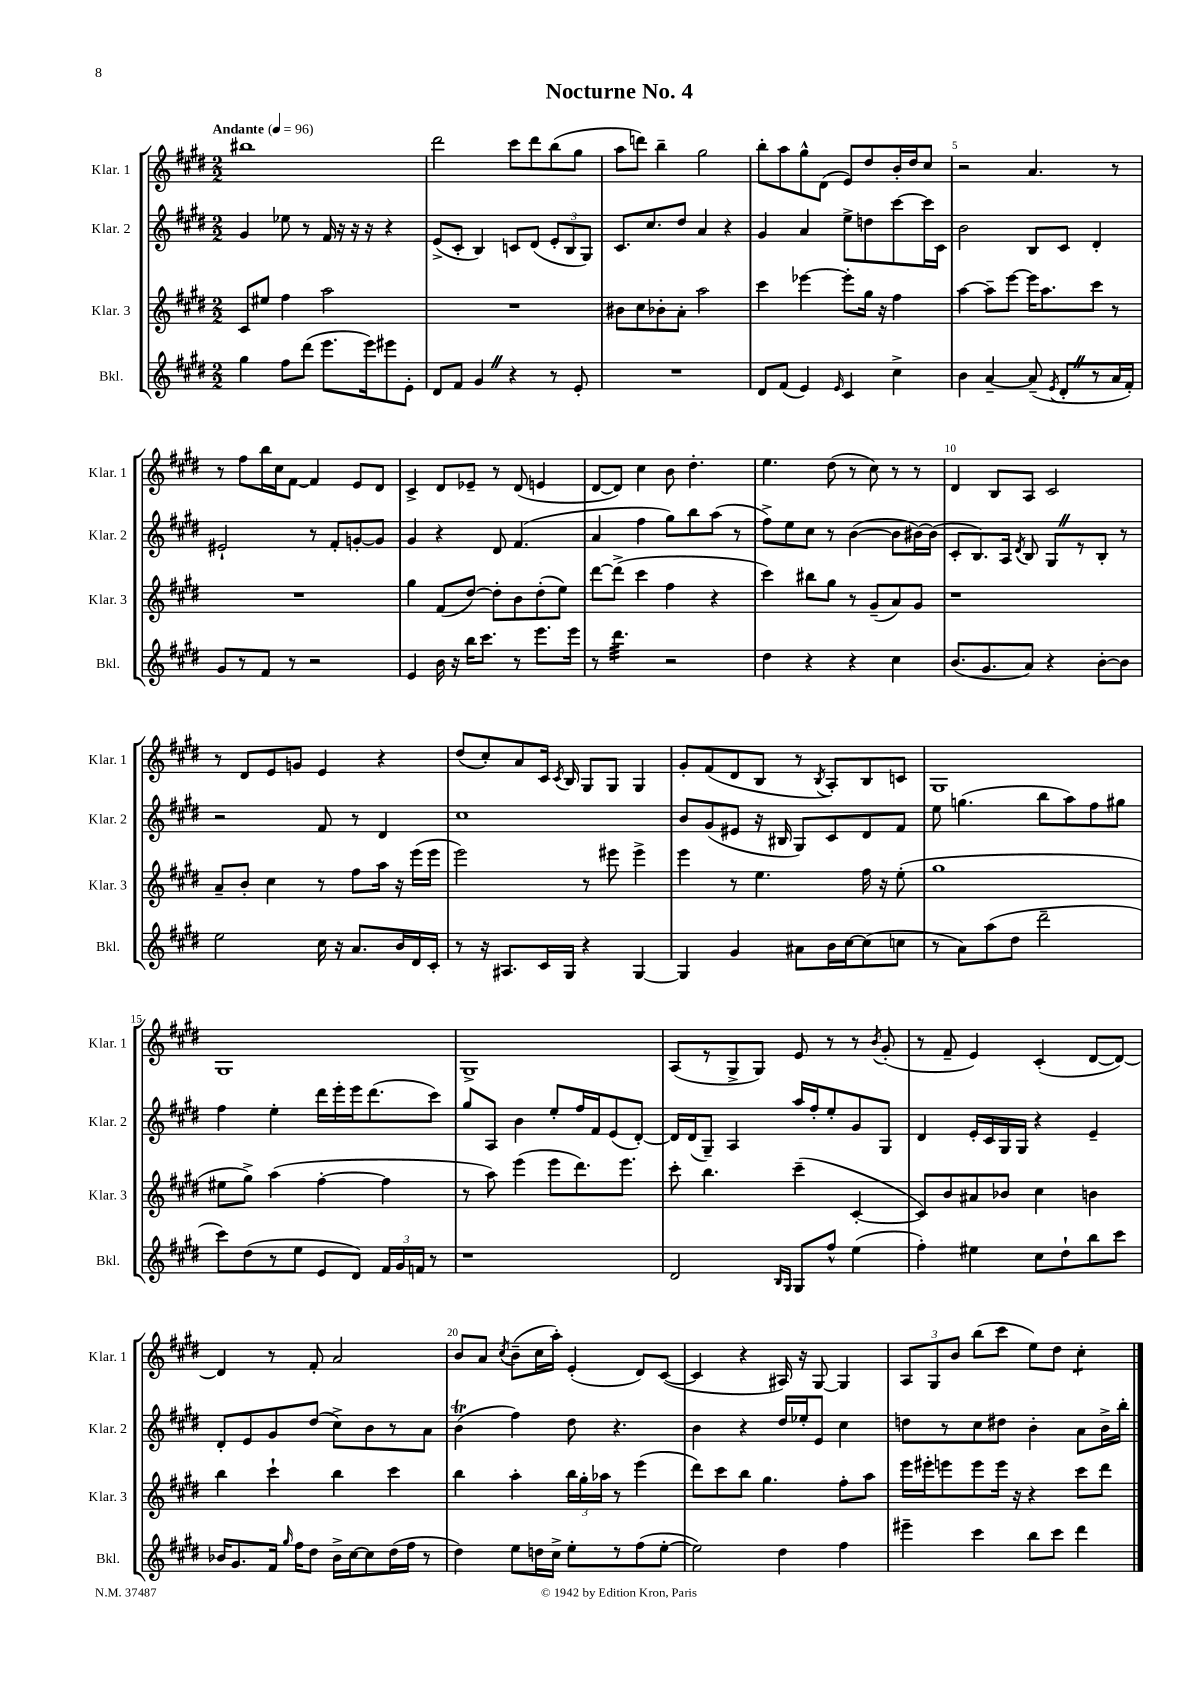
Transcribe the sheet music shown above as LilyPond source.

\header { title = "Nocturne No. 4" }
<<
\new StaffGroup <<
\new Staff = "s0" \with { instrumentName = "Klar. 1" shortInstrumentName = "Klar. 1" } {
    \clef treble \key e \major \numericTimeSignature \time 2/2 \tempo "Andante" 4 = 96
    \autoBeamOff bis''1 |
    dis'''2 cis'''8[ dis'''8 b''8( gis''8] |
    a''8[ d'''8]) b''4-- gis''2 |
    b''8[-. a''8 gis''8-^ dis'8]( e'8[) dis''8 b'16-. dis''16 cis''8] |
    r2 a'4. r8 |
    r8 fis''8[ b''16 cis''16 fis'8]~ fis'4 e'8[ dis'8] |
    cis'4-> dis'8[ ees'8]-- r8 dis'8( e'4 |
    dis'8[~ dis'8]) cis''4 b'8 dis''4.-. |
    e''4. dis''8( r8 cis''8) r8 r8 |
    dis'4 b8[ a8] cis'2 |
    r8 dis'8[ e'8 g'8] e'4 r4 |
    dis''8[( cis''8-.) a'8 cis'16] \acciaccatura { cis'8 } b16 gis8[ gis8] gis4 |
    gis'8[-. fis'8( dis'8 b8] r8 \acciaccatura { b8 } a8[-.) b8 c'8] |
    gis1 |
    gis1 |
    gis1-> |
    a8[( r8 gis8-> gis8]) e'8 r8 r8 \acciaccatura { b'8 } gis'8-.( |
    r8 fis'8-- e'4) cis'4-.( dis'8[~ dis'8]~) |
    dis'4 r8 fis'8-. a'2 |
    b'8[ a'8] \acciaccatura { cis''8 } b'8[--( cis''16 a''16]-.) e'4-.( dis'8[) cis'8]~( |
    cis'4 r4 ais16) r16 gis8~ gis4 |
    \tuplet 3/2 { a8[ gis8 b'8] } b''8[( cis'''8] e''8[) dis''8] cis''4:8-. \bar "|." |
}
\new Staff = "s1" \with { instrumentName = "Klar. 2" shortInstrumentName = "Klar. 2" } {
    \clef treble \key e \major \numericTimeSignature \time 2/2
    \autoBeamOff gis'4 ees''8 r8 fis'16 r16 r16 r16 r4 |
    e'8[->( cis'8]-. b4) c'8[ dis'8]( \tuplet 3/2 { e'8[-. b8 gis8]) } |
    cis'8.[ cis''8. dis''8] a'4 r4 |
    gis'4 a'4 e''8[-> d''8 cis'''8~ cis'''16 cis'16] |
    b'2 b8[ cis'8] dis'4-. |
    eis'2-! r8 fis'8[-. g'8~-. g'8] |
    gis'4 r4 dis'8 fis'4.( |
    a'4 fis''4 gis''8[) b''8 a''8]( r8 |
    fis''8[->) e''8 cis''8] r8 b'4~( b'8[ bis'16~) bis'16]( |
    cis'8[-. b8.) a16] \acciaccatura { dis'8 } b8 gis8[ \once \override BreathingSign.text = \markup { \musicglyph "scripts.caesura.straight" } \breathe r8 b8]-. r8 |
    r2 fis'8 r8 dis'4 |
    cis''1 |
    b'8[ gis'8( eis'8] r16 bis16 gis8[) cis'8 dis'8 fis'8] |
    e''8 g''4.( b''8[ a''8) fis''8 gis''8] |
    fis''4 e''4-. dis'''16[ e'''16-. e'''16 dis'''8.( cis'''8]) |
    gis''8[ a8] b'4 e''8[-. fis''16 fis'16 e'8( dis'8]~-.) |
    dis'16[ dis'16( gis8]--) a4 a''16[ fis''16-. e''8-. gis'8 gis8] |
    dis'4 e'16[-. cis'16 gis16 gis16] r4 e'4-- |
    dis'8[-. e'8 gis'8 dis''8]( cis''8[->) b'8 r8 a'8] |
    b'4\trill( fis''4) dis''8 r4. |
    b'4 r4 dis''16[ ees''16-. e'8] cis''4 |
    d''8[ r8 cis''8 dis''8] b'4-. a'8[ b'16-> b''16]-. \bar "|." |
}
\new Staff = "s2" \with { instrumentName = "Klar. 3" shortInstrumentName = "Klar. 3" } {
    \clef treble \key e \major \numericTimeSignature \time 2/2
    \autoBeamOff cis'8[ eis''8] fis''4 a''2 |
    R1 |
    bis'8[ cis''8 bes'8-. a'8]-. a''2 |
    cis'''4 ees'''4~ ees'''8[-. gis''16] r16 fis''4 |
    a''4~ a''8[-- e'''8]~ e'''16[ a''8. cis'''8] r8 |
    R1 |
    gis''4 fis'8[( dis''8]~) dis''8[-. b'8 dis''8-.( e''8]) |
    dis'''8[~ dis'''8]->( cis'''4 fis''4 r4 |
    cis'''4) bis''8[ gis''8] r8 gis'8[--( a'8) gis'8] |
    r1 |
    a'8[-- b'8]-. cis''4 r8 fis''8[ a''16] r16 e'''16[( e'''16] |
    e'''2) r8 eis'''8 eis'''4-> |
    e'''4 r8 e''4. fis''16 r16 e''8-.( |
    gis''1 |
    eis''8[ gis''8]->) a''4( fis''4~-. fis''4 |
    r8 a''8) e'''4( e'''8[ dis'''8.) e'''8.] |
    cis'''8-. b''4. cis'''4--( cis'4~-. |
    cis'8[) b'8 ais'8 bes'8] cis''4 b'4 |
    b''4 cis'''4-! b''4 cis'''4 |
    b''4 a''4-. \tuplet 3/2 { b''16[ gis''16-. aes''16] } r8 e'''4( |
    dis'''8[) cis'''8 b''8] gis''4. fis''8[-. a''8] |
    e'''16[ eis'''16-. e'''8 e'''8 e'''16] r16 r4 cis'''8[ dis'''8] \bar "|." |
}
\new Staff = "s3" \with { instrumentName = "Bkl." shortInstrumentName = "Bkl." } {
    \clef treble \key e \major \numericTimeSignature \time 2/2
    \autoBeamOff gis''4 fis''8[ dis'''8]( e'''8.[ e'''16) eis'''8 e'8]-. |
    dis'8[ fis'8] gis'4 \once \override BreathingSign.text = \markup { \musicglyph "scripts.caesura.straight" } \breathe r4 r8 e'8-. |
    R1 |
    dis'8[ fis'8]( e'4) \grace { e'16 } cis'4 cis''4-> |
    b'4 a'4~-- a'8--( \acciaccatura { e'8 } dis'8[-. \once \override BreathingSign.text = \markup { \musicglyph "scripts.caesura.straight" } \breathe r8 a'16 fis'16]-.) |
    gis'8[ r8 fis'8] r8 r2 |
    e'4 b'16 r16 b''16[ cis'''8.] r8 e'''8.[ e'''16] |
    r8 dis'''4.:32 r2 |
    dis''4 r4 r4 cis''4 |
    b'8.[( gis'8. a'8]) r4 b'8[~-. b'8] |
    e''2 cis''16 r16 a'8.[ b'16 dis'16 cis'16]-. |
    r8 r16 ais8.[ cis'16 gis16] r4 gis4~ |
    gis4 gis'4 ais'8[ b'16 cis''16~ cis''8( c''8] |
    r8 a'8[) a''8( dis''8] dis'''2-- |
    cis'''8[) dis''8( r8 e''8] e'8[ dis'8]) \tuplet 3/2 { fis'16[ gis'16 f'16] } r8 |
    r1 |
    dis'2 \grace { b16[ gis16] } gis8[ fis''8]-^ e''4( |
    fis''4-.) eis''4 cis''8[ dis''8-! b''8 cis'''8] |
    bes'16[ gis'8. fis'16] \grace { gis''16 } fis''16[ dis''8] bes'16[-> cis''16~ cis''8 dis''16( fis''16] r8 |
    dis''4) e''8[ d''16 cis''16]-> e''8[-. r8 fis''8( e''8]~-. |
    e''2) dis''4 fis''4 |
    eis'''4-- cis'''4 b''8[ cis'''8] dis'''4 \bar "|." |
}
>>
>>
\layout { \context { \Score \override BarNumber.break-visibility = ##(#f #t #t) barNumberVisibility = #(every-nth-bar-number-visible 5) } }
